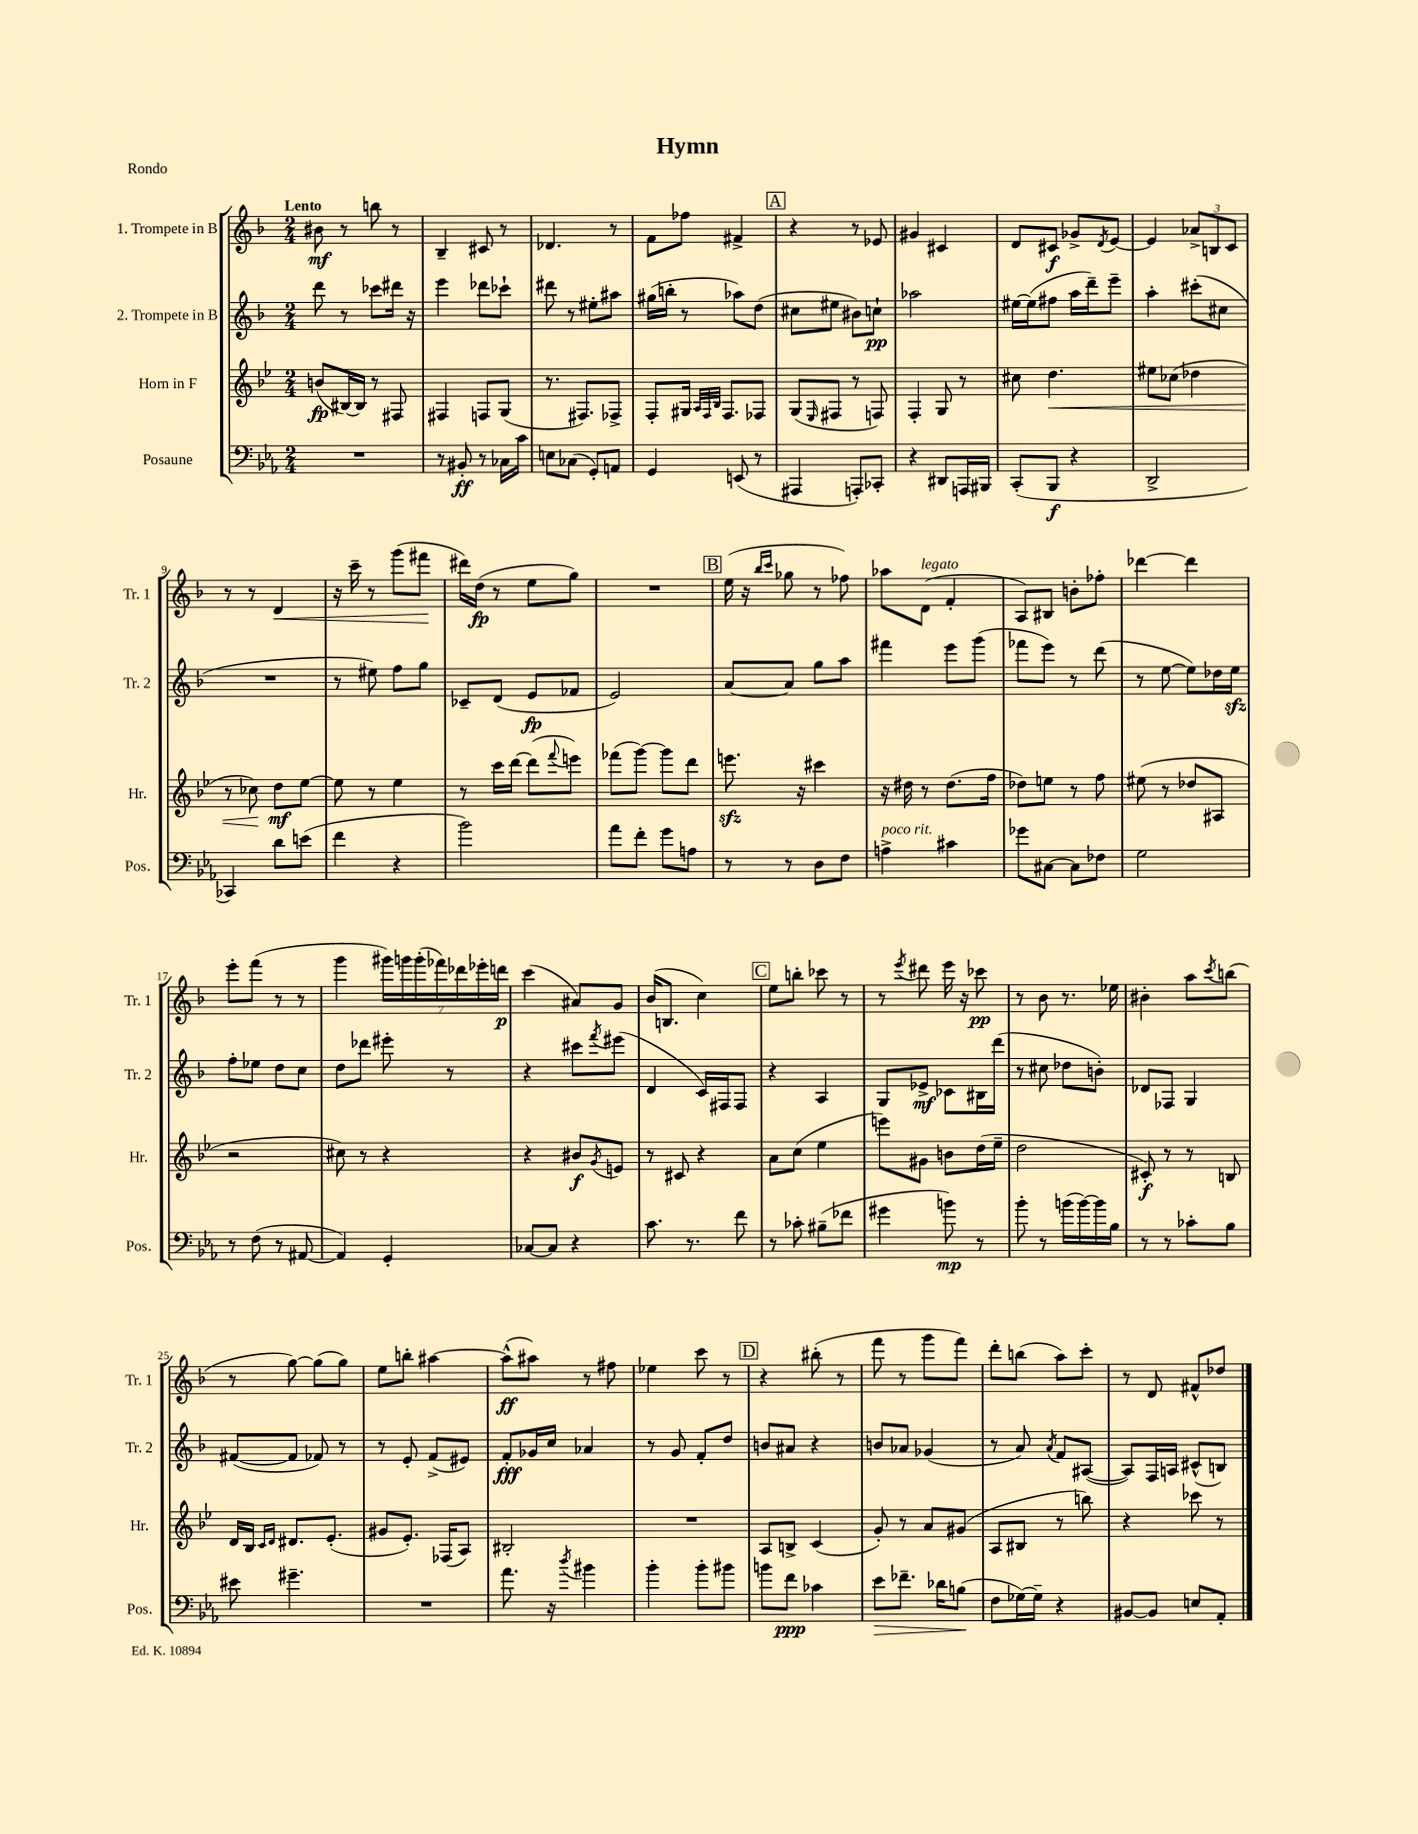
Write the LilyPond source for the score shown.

\header { title = "Hymn" piece = "Rondo" }
<<
\new StaffGroup <<
\new Staff = "s0" \with { instrumentName = "1. Trompete in B" shortInstrumentName = "Tr. 1" } {
    \clef treble \key f \major \numericTimeSignature \time 2/4 \tempo "Lento"
    bis'8\mf r8 b''8 r8 |
    bes4-- cis'8 r8 |
    des'4. r8 |
    f'8 fes''8 fis'4-> |
    \mark \markup { \box "A" } r4 r8 ees'8 |
    gis'4 cis'4 |
    d'8 cis'8\f ges'8-> \acciaccatura { d'8 } e'8~ |
    e'4 \tuplet 3/2 { aes'8-> b8 c'8 } |
    r8 r8 d'4\< |
    r16 c'''16-- r8 g'''8( fis'''8\! |
    dis'''16) d''16\fp( r8 e''8 g''8) |
    R2 |
    \mark \markup { \box "B" } e''16( r16 \grace { bes''16 c'''16 } ges''8 r8 fes''8) |
    aes''8 d'8^\markup { \italic "legato" }( f'4-. |
    a8) bis8 b'8-. fes''8-. |
    des'''4~ des'''4 |
    e'''8-. f'''8( r8 r8 |
    g'''4 \tuplet 7/4 { gis'''16) g'''16 g'''16-.( fes'''16) des'''16 ees'''16-. d'''16\p } |
    c'''4( ais'8) g'8 |
    bes'16( b8. c''4) |
    \mark \markup { \box "C" } e''8 b''8-. ces'''8 r8 |
    r8 \acciaccatura { e'''8 } dis'''8 e'''16 r16 ces'''8\pp |
    r8 bes'8 r8. ees''16 |
    bis'4-. a''8 \acciaccatura { c'''8 } b''8( |
    r8 g''8~) g''8( g''8) |
    e''8 b''8-. ais''4~ |
    ais''8-^\ff( ais''8) r8 fis''8 |
    ees''4 c'''8 r8 |
    \mark \markup { \box "D" } r4 bis''8-.( r8 |
    f'''8 r8 g'''8 f'''8) |
    d'''8-. b''8( a''8) c'''8-. |
    r8 d'8 fis'8-^ des''8 \bar "|." |
}
\new Staff = "s1" \with { instrumentName = "2. Trompete in B" shortInstrumentName = "Tr. 2" } {
    \clef treble \key f \major \numericTimeSignature \time 2/4
    d'''8 r8 ces'''8 dis'''16 r16 |
    e'''4 des'''8 ces'''8-! |
    dis'''8 r8 eis''8-. ais''8 |
    gis''16( b''16-. r8 aes''8) d''8( |
    \mark \markup { \box "A" } cis''8 eis''8 bis'8) c''8-!\pp |
    aes''2 |
    eis''16~ eis''16( fis''8 a''16 d'''16--) e'''8-- |
    a''4-. cis'''8-.( cis''8 |
    R2 |
    r8 eis''8) f''8 g''8 |
    ces'8-- d'8( e'8\fp fes'8 |
    e'2) |
    \mark \markup { \box "B" } a'8~ a'8 g''8 a''8 |
    fis'''4 e'''8 g'''8( |
    fes'''8 e'''8) r8 d'''8( |
    r8 e''8~ e''8) des''16 e''16\sfz |
    f''8-. ees''8 d''8 c''8 |
    d''8 des'''8 eis'''8-. r8 |
    r4 cis'''8 \acciaccatura { f'''8 } eis'''8( |
    d'4 c'16) fis16 fis8 |
    \mark \markup { \box "C" } r4 a4 |
    g8 ees'8->\mf ces'8 bis16 d'''16( |
    r8 cis''8 des''8 b'8-.) |
    des'8 fes8 g4 |
    fis'8~( fis'8 fes'8) r8 |
    r8 e'8-. f'8->( eis'8) |
    f'8-.\fff ges'16 c''16 aes'4 |
    r8 g'8 f'8-. d''8 |
    \mark \markup { \box "D" } b'8 ais'8 r4 |
    b'8 aes'8 ges'4( |
    r8 a'8) \acciaccatura { a'8 } f'8 ais8~( |
    ais8) f16 a16 cis'8-^( b8) \bar "|." |
}
\new Staff = "s2" \with { instrumentName = "Horn in F" shortInstrumentName = "Hr." } {
    \clef treble \key bes \major \numericTimeSignature \time 2/4
    b'8\fp( bis16~) bis16 r8 fis8 |
    fis4 f8 g8( |
    r8. fis8.) fes8-> |
    f8-. gis16 \grace { a32 f32 bes32 } f8. fes8 |
    \mark \markup { \box "A" } g8( \grace { ees16 } fis8 r8 f8) |
    f4-. g8 r8 |
    cis''8 d''4.\< |
    eis''8 ces''8( des''4 |
    r8 ces''8\!) d''8\mf ees''8~ |
    ees''8 r8 ees''4 |
    r8 c'''16 d'''16~ d'''8( \appoggiatura { f'''8 } e'''8) |
    fes'''8( g'''8~) g'''8 d'''8 |
    \mark \markup { \box "B" } e'''8.\sfz r16 cis'''4 |
    r16 dis''16 r8 dis''8.( f''16 |
    des''8) e''8 r8 f''8 |
    eis''8( r8 des''8 ais8 |
    r2 |
    cis''8) r8 r4 |
    r4 bis'8\f \acciaccatura { g'8 } e'8 |
    r8 cis'8 r4 |
    \mark \markup { \box "C" } a'8 c''8( ees''4 |
    e'''8) gis'8 b'8 d''16( ees''16-- |
    d''2 |
    cis'8-.\f) r8 r8 b8 |
    d'16 bes16 \grace { c'16 d'16 } dis'8. ees'8.-.( |
    gis'8 ees'8.-.) fes16( a8) |
    bis2-. |
    R2 |
    \mark \markup { \box "D" } a8 b8-> c'4( |
    g'8-.) r8 a'8 gis'8( |
    a8 bis8 r8 b''8) |
    r4 ces'''8 r8 \bar "|." |
}
\new Staff = "s3" \with { instrumentName = "Posaune" shortInstrumentName = "Pos." } {
    \clef bass \key ees \major \numericTimeSignature \time 2/4
    R2 |
    r8 bis,8-.\ff r8 ces16 c'16 |
    e8 ces8( g,8-.) a,8 |
    g,4 e,8( r8 |
    \mark \markup { \box "A" } ais,,4 a,,8-.) ces,8-. |
    r4 dis,8 a,,16 bis,,16 |
    c,8-.( bes,,8\f r4 |
    d,2-> |
    ces,4) d'8 e'8( |
    f'4 r4 |
    bes'2) |
    aes'8 f'8-. g'8 a8 |
    \mark \markup { \box "B" } r8 r8 d8 f8 |
    a4->^\markup { \italic "poco rit." } cis'4 |
    ges'8 cis8~ cis8 fes8 |
    g2 |
    r8 f8( r8 ais,8~ |
    ais,4) g,4-. |
    ces8~ ces8 r4 |
    c'8. r8. f'8 |
    \mark \markup { \box "C" } r8 ces'8-. bis8--( fes'8 |
    gis'4 b'8\mp) r8 |
    bes'8-. r8 b'16( b'16~) b'16 bes16 |
    r8 r8 ces'8-. bes8 |
    eis'8 gis'4.-- |
    R2 |
    aes'8. r16 \acciaccatura { d''8 } bis'4 |
    bes'4-. bes'8-. bis'8 |
    \mark \markup { \box "D" } b'8 f'8\ppp ces'4 |
    ees'8\> fes'8.-- des'16 b8\!( |
    f8 ges16~) ges16-- r4 |
    bis,8~ bis,8 e8 aes,8-. \bar "|." |
}
>>
>>
